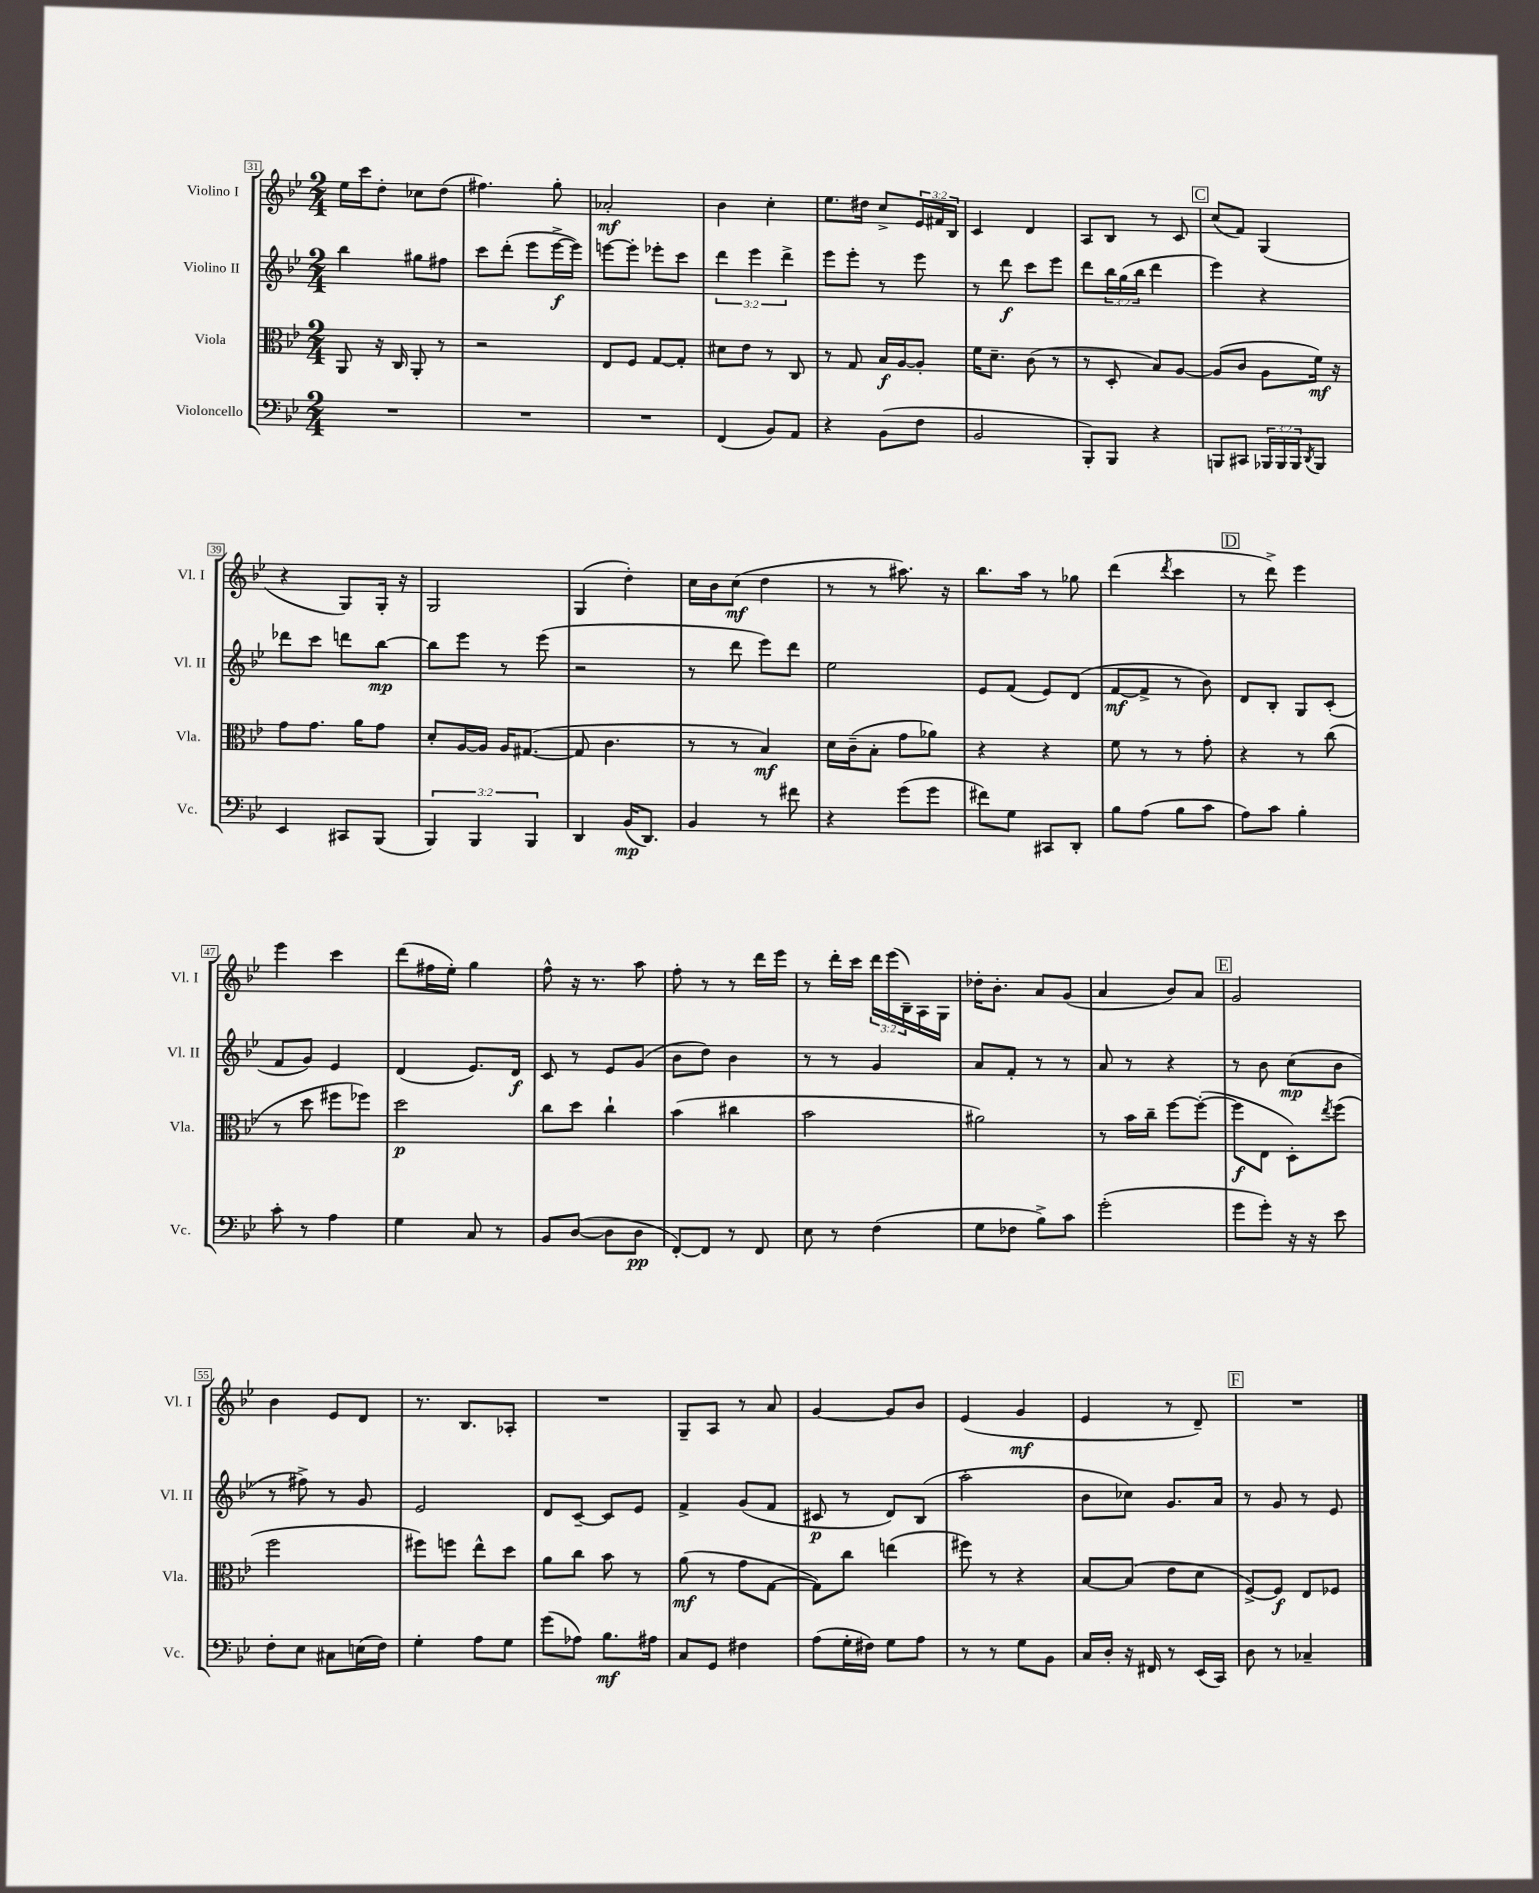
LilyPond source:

<<
\new StaffGroup <<
\new Staff = "s0" \with { instrumentName = "Violino I" shortInstrumentName = "Vl. I" } {
    \clef treble \key bes \major \numericTimeSignature \time 2/4 \override Staff.TupletNumber.text = #tuplet-number::calc-fraction-text
    ees''16 c'''16 d''8-. ces''8 d''8( |
    fis''4.) g''8-. |
    aes'2-.\mf |
    bes'4 c''4-. |
    ees''8. dis''16 c''8-> \tuplet 3/2 { ees'16 fis'16 bes16 } |
    c'4 d'4 |
    a8 bes8 r8 c'8 |
    \mark \markup { \box "C" } c''8( f'8) g4( |
    r4 g8) g16-. r16 |
    g2 |
    g4( d''4-.) |
    c''16 bes'16 c''8\mf( d''4 |
    r8 r8 ais''8.) r16 |
    bes''8. a''16 r8 ges''8 |
    d'''4( \acciaccatura { d'''8 } c'''4 |
    \mark \markup { \box "D" } r8 d'''8->) ees'''4 |
    ees'''4 c'''4 |
    d'''8( fis''16 ees''16-.) g''4 |
    f''8-^ r16 r8. a''8 |
    f''8-. r8 r8 d'''16 ees'''16 |
    r8 d'''16-. c'''16 \tuplet 3/2 { d'''16 ees'''16( bes16--) } a16 g16 |
    des''16-. bes'8.-. a'8 g'8( |
    a'4 bes'8) a'8 |
    \mark \markup { \box "E" } g'2 |
    bes'4 ees'8 d'8 |
    r8. bes8. aes8-. |
    R2 |
    g8-- a8 r8 a'8 |
    g'4~ g'8 bes'8 |
    ees'4( g'4\mf |
    ees'4 r8 d'8--) |
    \mark \markup { \box "F" } R2 \bar "|." |
}
\new Staff = "s1" \with { instrumentName = "Violino II" shortInstrumentName = "Vl. II" } {
    \clef treble \key bes \major \numericTimeSignature \time 2/4 \override Staff.TupletNumber.text = #tuplet-number::calc-fraction-text
    bes''4 gis''8 fis''8 |
    c'''8 d'''8-.( ees'''8 ees'''16~->\f ees'''16) |
    e'''8~ e'''8-. ees'''8-. c'''8 |
    \tuplet 3/2 { d'''4 ees'''4 d'''4-> } |
    ees'''8 ees'''8-. r8 ees'''8 |
    r8 d'''8\f c'''8 ees'''8 |
    d'''8 \tuplet 3/2 { bes''16 g''16( bes''16 } d'''4 |
    \mark \markup { \box "C" } ees'''4) r4 |
    des'''8 c'''8 d'''8 bes''8~\mp |
    bes''8 ees'''8 r8 ees'''8( |
    r2 |
    r8 d'''8 ees'''8) d'''8 |
    ees''2 |
    ees'8 f'8( ees'8) d'8( |
    f'8~\mf f'8-> r8 bes'8) |
    \mark \markup { \box "D" } d'8 bes8-. g8 c'8-.( |
    f'8 g'8) ees'4 |
    d'4( ees'8.) d'16\f |
    c'8 r8 ees'8 g'8( |
    bes'8 d''8) bes'4 |
    r8 r8 g'4 |
    a'8 f'8-. r8 r8 |
    a'8 r8 r4 |
    \mark \markup { \box "E" } r8 bes'8 c''8\mp( bes'8 |
    r8 fis''8->) r8 g'8 |
    ees'2 |
    d'8 c'8~-- c'8 ees'8 |
    f'4-> g'8( f'8 |
    cis'8\p r8 d'8) bes8( |
    a''2-. |
    bes'8 ces''8) g'8. a'16 |
    \mark \markup { \box "F" } r8 g'8 r8 ees'8 \bar "|." |
}
\new Staff = "s2" \with { instrumentName = "Viola" shortInstrumentName = "Vla." } {
    \clef alto \key bes \major \numericTimeSignature \time 2/4
    a,8 r16 c16 a,8-. r8 |
    r2 |
    ees8 f8 g8~ g8-. |
    dis'8 ees'8 r8 c8 |
    r8 g8 bes16\f a16~ a8-. |
    f'16 d'8.-- c'8( r8 |
    r8 d8-. bes8) a8~ |
    \mark \markup { \box "C" } a8( c'8 a8 f'16\mf) r16 |
    g'8 g'8. a'16 g'8 |
    d'8-. a16~ a16 a16 gis8.~( |
    gis8 c'4. |
    r8 r8 bes4\mf) |
    d'16 c'16--( bes8-. g'8 aes'8) |
    r4 r4 |
    f'8 r8 r8 g'8-. |
    \mark \markup { \box "D" } r4 r8 c''8( |
    r8 d''8 fis''8 fes''8) |
    d''2\p |
    c''8 d''8 c''4-! |
    bes'4( cis''4 |
    bes'2 |
    ais'2) |
    r8 bes'16 c''16-- f''8~ f''8~-.( |
    \mark \markup { \box "E" } f''8\f ees8 d8-.) \acciaccatura { ees''8 } f''8( |
    f''2 |
    fis''8) f''8 ees''8-^ d''8 |
    a'8 c''8 bes'8 r8 |
    a'8\mf( r8 g'8 g8~ |
    g8) c''8 e''4( |
    fis''8) r8 r4 |
    bes8~ bes8( ees'8 d'8 |
    \mark \markup { \box "F" } f8~->) f8\f ees8 fes8 \bar "|." |
}
\new Staff = "s3" \with { instrumentName = "Violoncello" shortInstrumentName = "Vc." } {
    \clef bass \key bes \major \numericTimeSignature \time 2/4 \override Staff.TupletNumber.text = #tuplet-number::calc-fraction-text
    R2 |
    R2 |
    R2 |
    f,4( bes,8) a,8 |
    r4 bes,8( f8 |
    bes,2 |
    bes,,8-.) bes,,8 r4 |
    \mark \markup { \box "C" } b,,8 cis,8 \tuplet 3/2 { bes,,16 bes,,16 bes,,16 } \acciaccatura { d,8 } bes,,8 |
    ees,4 cis,8 bes,,8( |
    \tuplet 3/2 { bes,,4) bes,,4 bes,,4 } |
    d,4 bes,16\mp( d,8.) |
    bes,4 r8 fis'8 |
    r4 g'8( g'8 |
    fis'8) g8 cis,8 d,8-. |
    bes8 a8( bes8 c'8 |
    \mark \markup { \box "D" } a8) c'8 bes4-. |
    c'8-. r8 a4 |
    g4 c8 r8 |
    bes,8 d8~( d8 d8\pp |
    f,8~-.) f,8 r8 f,8 |
    ees8 r8 f4( |
    g8 fes8 bes8->) c'8 |
    g'2-.( |
    \mark \markup { \box "E" } g'8 g'8-.) r16 r16 ees'8 |
    f8-. ees8 cis8 e16( f16) |
    g4-. a8 g8 |
    g'8( aes8) bes8.\mf ais16 |
    c8 g,8 fis4 |
    a8( g16-. fis16) g8 a8 |
    r8 r8 g8 bes,8 |
    c16 d16-. r16 fis,16 r8 ees,16( c,16) |
    \mark \markup { \box "F" } d8 r8 ces4-- \bar "|." |
}
>>
>>
\layout { \context { \Score currentBarNumber = #31 \override BarNumber.stencil = #(make-stencil-boxer 0.1 0.3 ly:text-interface::print) } }
